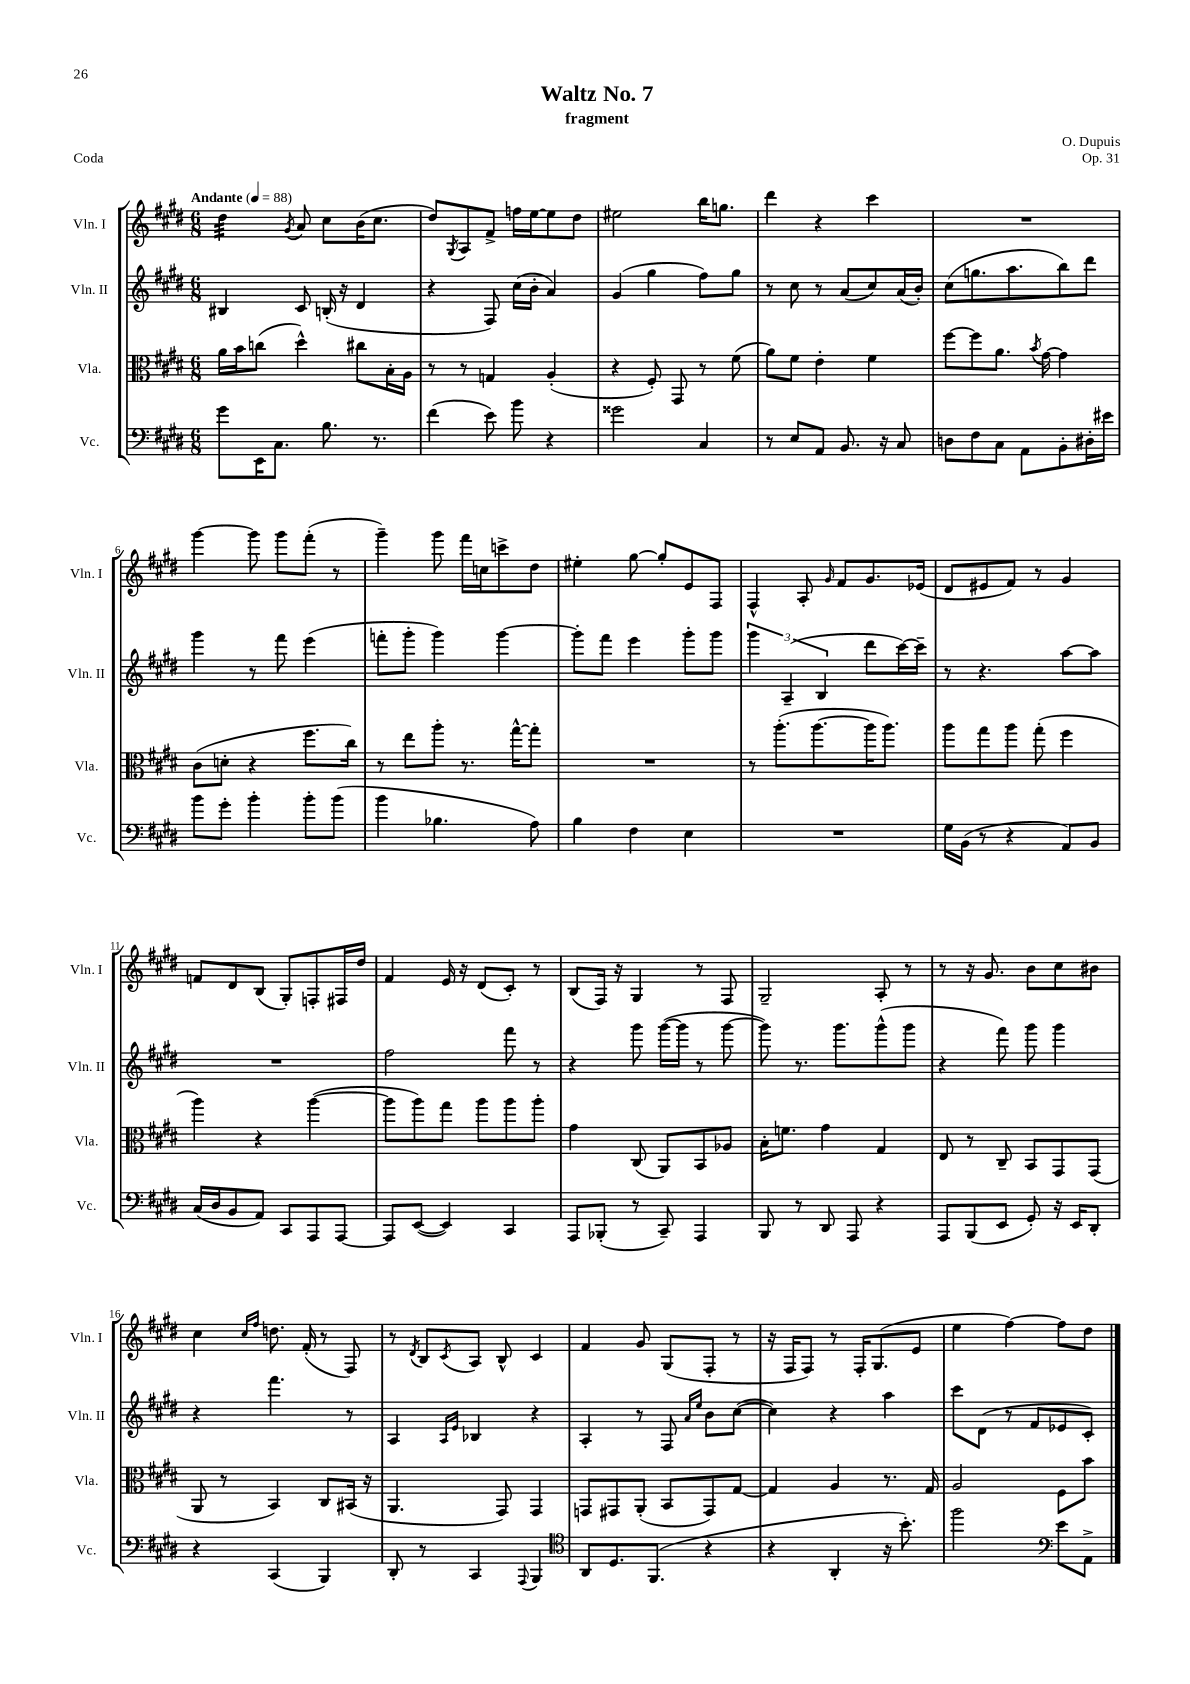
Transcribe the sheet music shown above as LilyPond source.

\header { title = "Waltz No. 7" composer = "O. Dupuis" subtitle = "fragment" opus = "Op. 31" piece = "Coda" }
<<
\new StaffGroup <<
\new Staff = "s0" \with { instrumentName = "Vln. I" shortInstrumentName = "Vln. I" } {
    \clef treble \key e \major \numericTimeSignature \time 6/8 \tempo "Andante" 4 = 88
    dis''4:32 \acciaccatura { gis'8 } a'8 cis''8 b'16( cis''8. |
    dis''8) \acciaccatura { gis8 } a8 fis'8-> f''16 e''16~ e''8 dis''8 |
    eis''2 b''16 g''8. |
    dis'''4 r4 cis'''4 |
    R2. |
    gis'''4~ gis'''8 gis'''8 fis'''8-.( r8 |
    gis'''4--) gis'''8 fis'''16 c''16 c'''8-> dis''8 |
    eis''4-. gis''8~ gis''8-. e'8 fis8 |
    fis4-^ a8-. \grace { gis'16 } fis'8 gis'8. ees'16( |
    dis'8 eis'8 fis'8) r8 gis'4 |
    f'8 dis'8 b8( gis8-.) f8-. fis16 dis''16 |
    fis'4 e'16 r16 dis'8( cis'8-.) r8 |
    b8( fis16) r16 gis4 r8 fis8 |
    gis2-- a8-. r8 |
    r8 r16 gis'8. b'8 cis''8 bis'8 |
    cis''4 \grace { cis''16 fis''16 } d''8. fis'16-.( r8 fis8) |
    r8 \acciaccatura { dis'8 } b8 \acciaccatura { cis'8 } a8 b8-^ cis'4 |
    fis'4 gis'8 gis8( fis8-. r8 |
    r16 fis16 fis8) r8 fis16-. gis8.( e'8 |
    e''4 fis''4~) fis''8 dis''8 \bar "|." |
}
\new Staff = "s1" \with { instrumentName = "Vln. II" shortInstrumentName = "Vln. II" } {
    \clef treble \key e \major \numericTimeSignature \time 6/8
    bis4 cis'8 b16-.( r16 dis'4 |
    r4 fis8) cis''16( b'16-. a'4) |
    gis'4( gis''4 fis''8) gis''8 |
    r8 cis''8 r8 a'8( cis''8) a'16( b'16-.) |
    cis''8( g''8. a''8. b''8) dis'''8 |
    gis'''4 r8 fis'''8 e'''4( |
    f'''8-. gis'''8-. gis'''4) gis'''4~ |
    gis'''8-. fis'''8 e'''4 gis'''8-. gis'''8 |
    \tuplet 3/2 { gis'''4 a4--( b4 } dis'''8 cis'''16~) cis'''16-- |
    r8 r4. a''8~ a''8 |
    R2. |
    fis''2 fis'''8 r8 |
    r4 gis'''8 gis'''16~( gis'''16 r8 gis'''8~ |
    gis'''8) r8. gis'''8. gis'''8-^( gis'''8 |
    r4 fis'''8) gis'''8 gis'''4 |
    r4 fis'''4. r8 |
    a4 \grace { a16 e'16 } bes4 r4 |
    a4-. r8 fis8 \grace { a'16 e''16 } b'8 cis''8~( |
    cis''4) r4 a''4 |
    cis'''8 dis'8( r8 fis'8 ees'8 cis'8-.) \bar "|." |
}
\new Staff = "s2" \with { instrumentName = "Vla." shortInstrumentName = "Vla." } {
    \clef alto \key e \major \numericTimeSignature \time 6/8
    a'16 b'16 c''8( dis''4-^) cis''8 b16-. a16 |
    r8 r8 g4 a4-.( |
    r4 fis8-.) gis,8 r8 fis'8( |
    a'8) fis'8 e'4-. fis'4 |
    fis''8~ fis''8 a'8. \acciaccatura { b'8 } gis'16~ gis'4 |
    cis'8( d'8-. r4 fis''8. cis''16) |
    r8 e''8 a''8-. r8. gis''16~-^ gis''8-. |
    R2. |
    r8 a''8.-.( a''8.~ a''16 a''8.) |
    a''8 gis''8 a''8 gis''8-.( fis''4 |
    a''4) r4 a''4~( |
    a''8 a''8) gis''8 a''8 a''8 a''8-. |
    gis'4 cis8( a,8) b,8 aes8 |
    b16-. f'8. gis'4 gis4 |
    e8 r8 cis8-- b,8 gis,8 gis,8( |
    a,8 r8 b,4) cis8 bis,16( r16 |
    a,4. gis,8) gis,4 |
    g,8 gis,8 a,8-.( b,8 gis,8) gis8~ |
    gis4 a4 r8. gis16 |
    a2 fis8 b'8 \bar "|." |
}
\new Staff = "s3" \with { instrumentName = "Vc." shortInstrumentName = "Vc." } {
    \clef bass \key e \major \numericTimeSignature \time 6/8
    gis'8 e,16 cis8. b8. r8. |
    fis'4( e'8) b'8 r4 |
    gisis'2 cis4 |
    r8 e8 a,8 b,8. r16 cis8 |
    d8 fis8 cis8 a,8 b,8-. dis16-. eis'16 |
    b'8 gis'8-. b'4-. b'8-. b'8( |
    b'4 bes4. a8) |
    b4 fis4 e4 |
    R2. |
    gis16 b,16( r8 r4 a,8) b,8 |
    cis16( dis16 b,8 a,8) cis,8 a,,8 a,,8~ |
    a,,8 e,8~( e,4) cis,4 |
    a,,8 bes,,8-.( r8 cis,8--) a,,4 |
    b,,8 r8 dis,8 a,,8 r4 |
    a,,8 b,,8( e,8 gis,8-.) r16 e,16 dis,8-. |
    r4 cis,4( b,,4) |
    dis,8-. r8 cis,4 \appoggiatura { a,,8 } b,,4 |
    \clef tenor a,8 dis8. fis,8.( r4 |
    r4 a,4-. r16 b'8.-.) |
    fis''2 \clef bass e'8 a,8-> \bar "|." |
}
>>
>>
